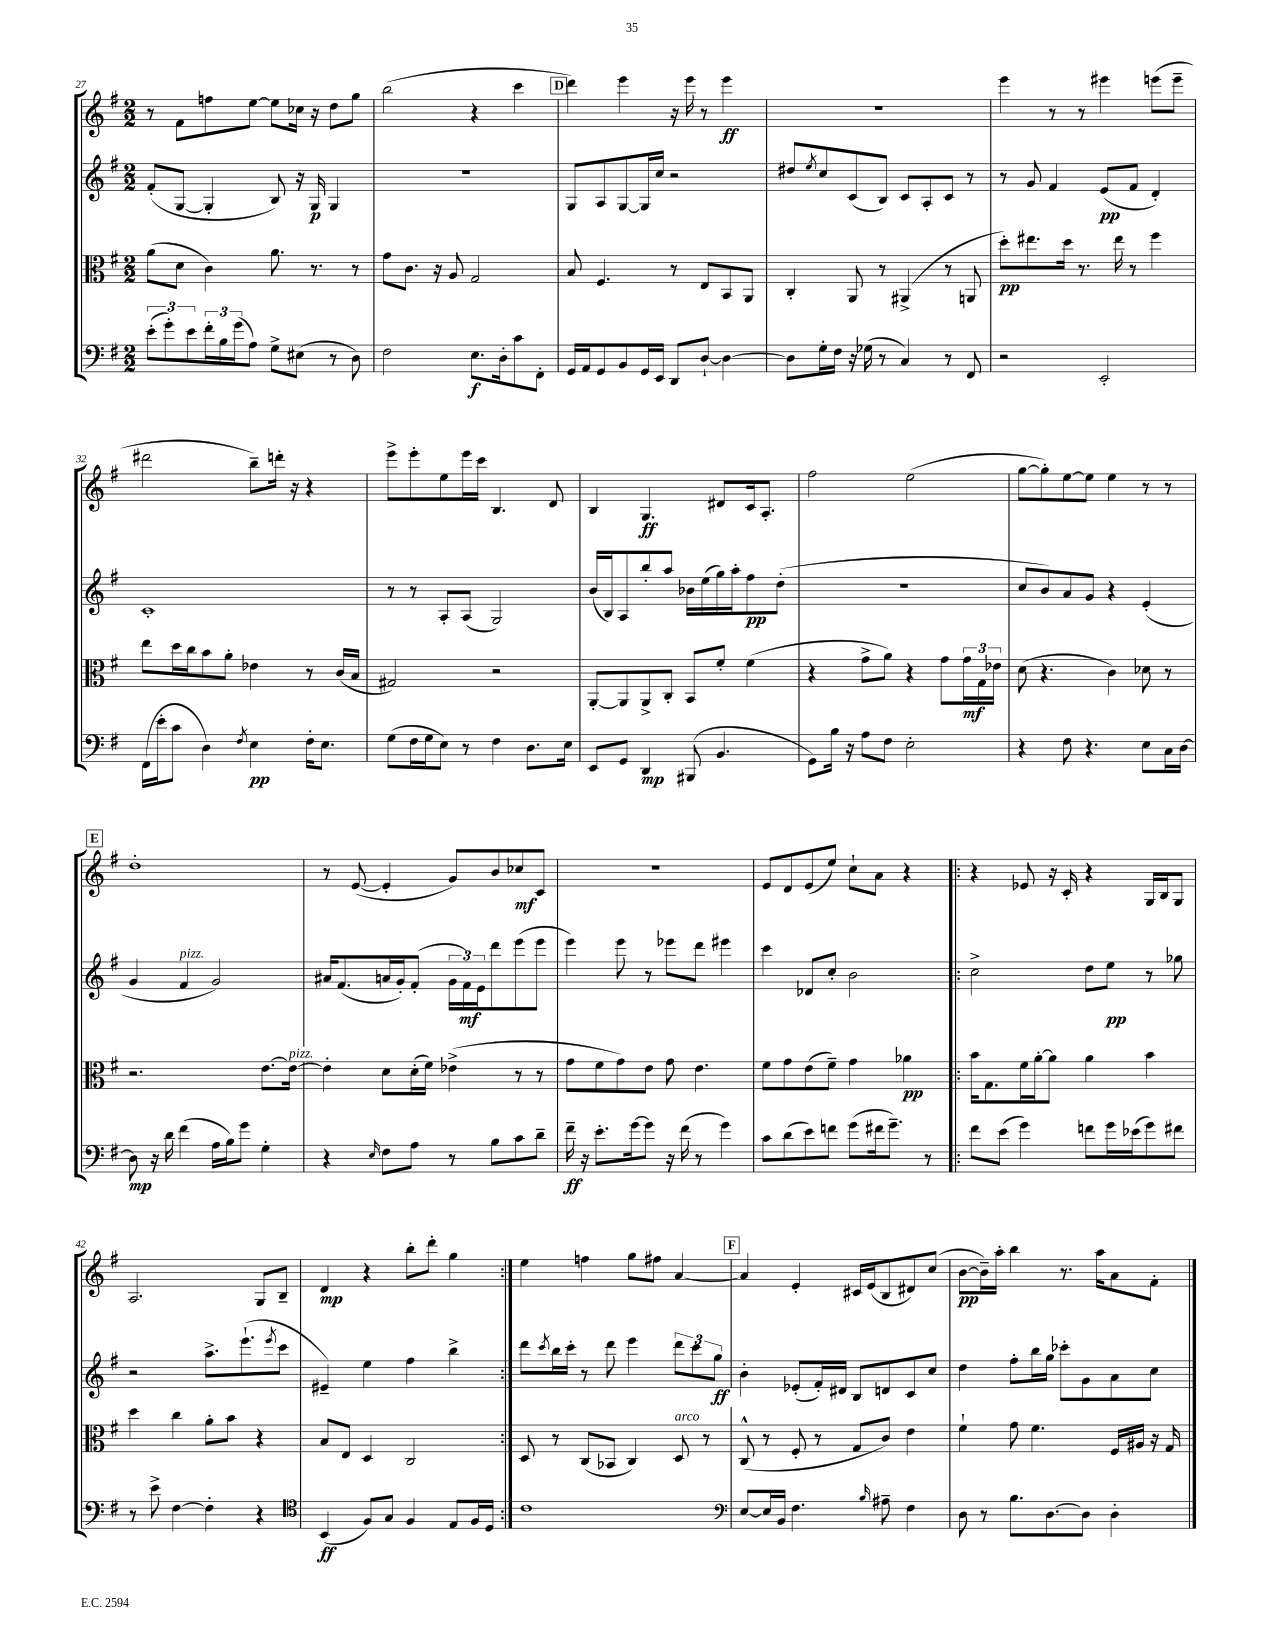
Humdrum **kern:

**kern	**kern	**kern	**kern
*staff4	*staff3	*staff2	*staff1
*clefF4	*clefC3	*clefG2	*clefG2
*k[f#]	*k[f#]	*k[f#]	*k[f#]
*M2/2	*M2/2	*M2/2	*M2/2
(12e'	(8a	(8f#'	8r
12g')	.	.	.
.	8d	[8G	8f#
12e	.	.	.
24f#'	4c)	4G']	8ff
24B	.	.	.
(24g	.	.	.
8A)	.	.	[8ee
8G^	8.a	8B)	8ee]
(8E#	.	16r	16cc-
.	8.r	16G	16r
8r	.	4G	8dd
8D)	8r	.	8gg
=	=	=	=
2F#	8g	1r	(2bb
.	8.c	.	.
.	16r	.	.
.	8A	.	.
8.E	2G	.	4r
16D'	.	.	.
8c	.	.	4ccc
8FF#'	.	.	.
=	=	=	=
16GG	8B	8G	4ddd)
16AA	.	.	.
8GG	4.F#	8A	.
8BB	.	[8G	4eee
16GG	.	16G]	.
16EE	.	16cc	.
8DD	8r	2r	16r
.	.	.	16eee
[8D`	8E	.	8r
4D_	8BB	.	4eee
.	8AA	.	.
=	=	=	=
8D]	4C'	8dd#	1r
.	.	8qee	.
16G'	.	8cc	.
16F#	.	.	.
16r	8AA	(8c	.
(16G-	.	.	.
8r	8r	8B)	.
4C)	(4AA#^	8c	.
.	.	8A'	.
8r	8r	8c	.
8FF#	8AA	8r	.
=	=	=	=
2r	8dd')	8r	4eee
.	8.ee#	8g	.
.	.	4f#	8r
.	16dd	.	.
.	8.r	.	8r
2EE'	.	(8e	4eee#
.	16ee#	.	.
.	8r	8f#	.
.	4ff#	4d')	(8eee
.	.	.	8eee~
=	=	=	=
(16FF#	8ee	1c'	2ddd#
16e'	.	.	.
8c	16dd	.	.
.	16cc	.	.
4D)	8b	.	.
.	8a'	.	.
8qF#	.	.	.
4E	4e-	.	8bb~)
.	.	.	16ddd'
.	.	.	16r
16F#'	8r	.	4r
8.E	.	.	.
.	(16c	.	.
.	16B	.	.
=	=	=	=
(8G	2G#)	8r	8eee^
16F#	.	8r	8eee'
16G	.	.	.
8E)	.	8A'	8ee
8r	.	(8A	16eee
.	.	.	16ccc
4F#	2r	2G)	4.B
8.D	.	.	.
.	.	.	8d
16E	.	.	.
=	=	=	=
8EE	[8AA'	(16b	4B
.	.	16B)	.
8GG	8AA]	8A	.
4DD	8AA^	8bb'	4.G
.	8C'	8aa	.
(8BBB#	8BB	16b-	.
.	.	(16ee	.
4.BB	8f#'	16gg)	8d#
.	.	16aa'	.
.	(4f#	8ff#	16c
.	.	.	8.A'
.	.	(8dd'	.
=	=	=	=
8GG)	4r	1r	2ff#
16B	.	.	.
16r	.	.	.
8A	8g^	.	.
8F#	8a)	.	.
2E'	4r	.	(2ee
.	8g	.	.
.	24g	.	.
.	24G	.	.
.	24e-	.	.
=	=	=	=
4r	(8d	8cc	[8gg
.	4.r	8b)	8gg'])
8F#	.	8a	[8ee
4.r	.	8g	8ee]
.	4c)	4r	4ee
8E	8d-	(4e'	8r
16C	8r	.	8r
[16D	.	.	.
=	=	=	=
8D]	2.r	4g	1dd'
16r	.	.	.
16d	.	.	.
(4f#	.	4f#	.
16A	.	2g)	.
16B)	.	.	.
8g	.	.	.
4G'	[8.e	.	.
.	16e_	.	.
=	=	=	=
4r	4e']	16a#	8r
.	.	(8.f#	.
.	.	.	([8e
16qqE	.	.	.
8F#	8d	16a	4e']
.	.	16g')	.
8A	(16d'	(8f#'	.
.	16f#)	.	.
8r	(4e-^	24g	8g)
.	.	24f#)	.
.	.	24e	.
8B	.	8ddd	8b
8c	8r	(8eee	8cc-
8d~	8r	8eee	8c
=	=	=	=
16f#~	8g	4eee)	1r
16r	.	.	.
8.e'	8f#	.	.
.	8g)	8eee	.
[16g	.	.	.
8g]	8e	8r	.
16r	8g	8eee-	.
(16f#	.	.	.
8r	4.e	8ddd	.
4g)	.	4eee#	.
=	=	=	=
8c	8f#	4ccc	8e
(8d	8g	.	8d
8e)	(8e	8d-	(8e
8f	8f#~)	8cc'	8ee)
(8g	4g	2b	8cc`
16f#	.	.	8a
8.g~)	.	.	.
.	4a-	.	4r
8r	.	.	.
=!|:	=!|:	=!|:	=!|:
8f#	16b	2cc^	4r
.	8.G	.	.
(8e	.	.	.
4g)	16f#	.	8e-
.	[16a'	.	.
.	8a]	.	16r
.	.	.	16c'
8f	4a	8dd	4r
16g	.	8ee	.
(16e-	.	.	.
8g)	4b	8r	16G
.	.	.	16B
8f#	.	8gg-	8G
=	=	=	=
8r	4dd	2r	2.A
8e^	.	.	.
[4F#	4cc	.	.
4F#']	8a'	8.aa^	.
.	8b	.	.
.	.	(8.eee`	.
4r	4r	.	8G
.	.	8qeee	.
.	.	8ccc	8B~
=	=	=	=
*clefC4	*	*	*
(4BB	8B	4e#~)	4d
.	8E	.	.
8F#)	4D	4ee	4r
8G	.	.	.
4F#	2C	4ff#	8bb'
.	.	.	8ddd'
8E	.	4bb^	4gg
16F#	.	.	.
16D	.	.	.
=:|!	=:|!	=:|!	=:|!
1c	8D	8ddd	4ee
.	.	8qccc	.
.	8r	16bb	.
.	.	16ccc'	.
.	(8C	8r	4ff
.	8BB-	8ddd	.
.	4C)	4eee	8gg
.	.	.	8ff#
.	8D	12ddd	[4a
.	.	12ccc	.
.	8r	.	.
.	.	12gg	.
=	=	=	=
*clefF4	*	*	*
[8E	(8C^^	4b'	4a]
16E]	8r	.	.
16BB	.	.	.
4.F#	8F#'	(8e-'	4e'
.	8r	16f#')	.
.	.	16d#	.
.	8G	8B	16c#
.	.	.	(16e
16qqB	.	.	.
8A#~	8c)	8d	8B
4F#	4e	8c	8d#)
.	.	8cc	(8cc
=	=	=	=
8D	4f#`	4dd	[8b
8r	.	.	16b~])
.	.	.	16aa'
8.B	8g	8ff#'	4bb
.	4.f#	16bb	.
[8.D	.	16gg	.
.	.	8ccc-'	8.r
8D]	.	8g	.
.	.	.	16aa
4D'	16F#	8a	8a
.	16A#	.	.
.	16r	8cc	8f#'
.	16G	.	.
==	==	==	==
*-	*-	*-	*-
